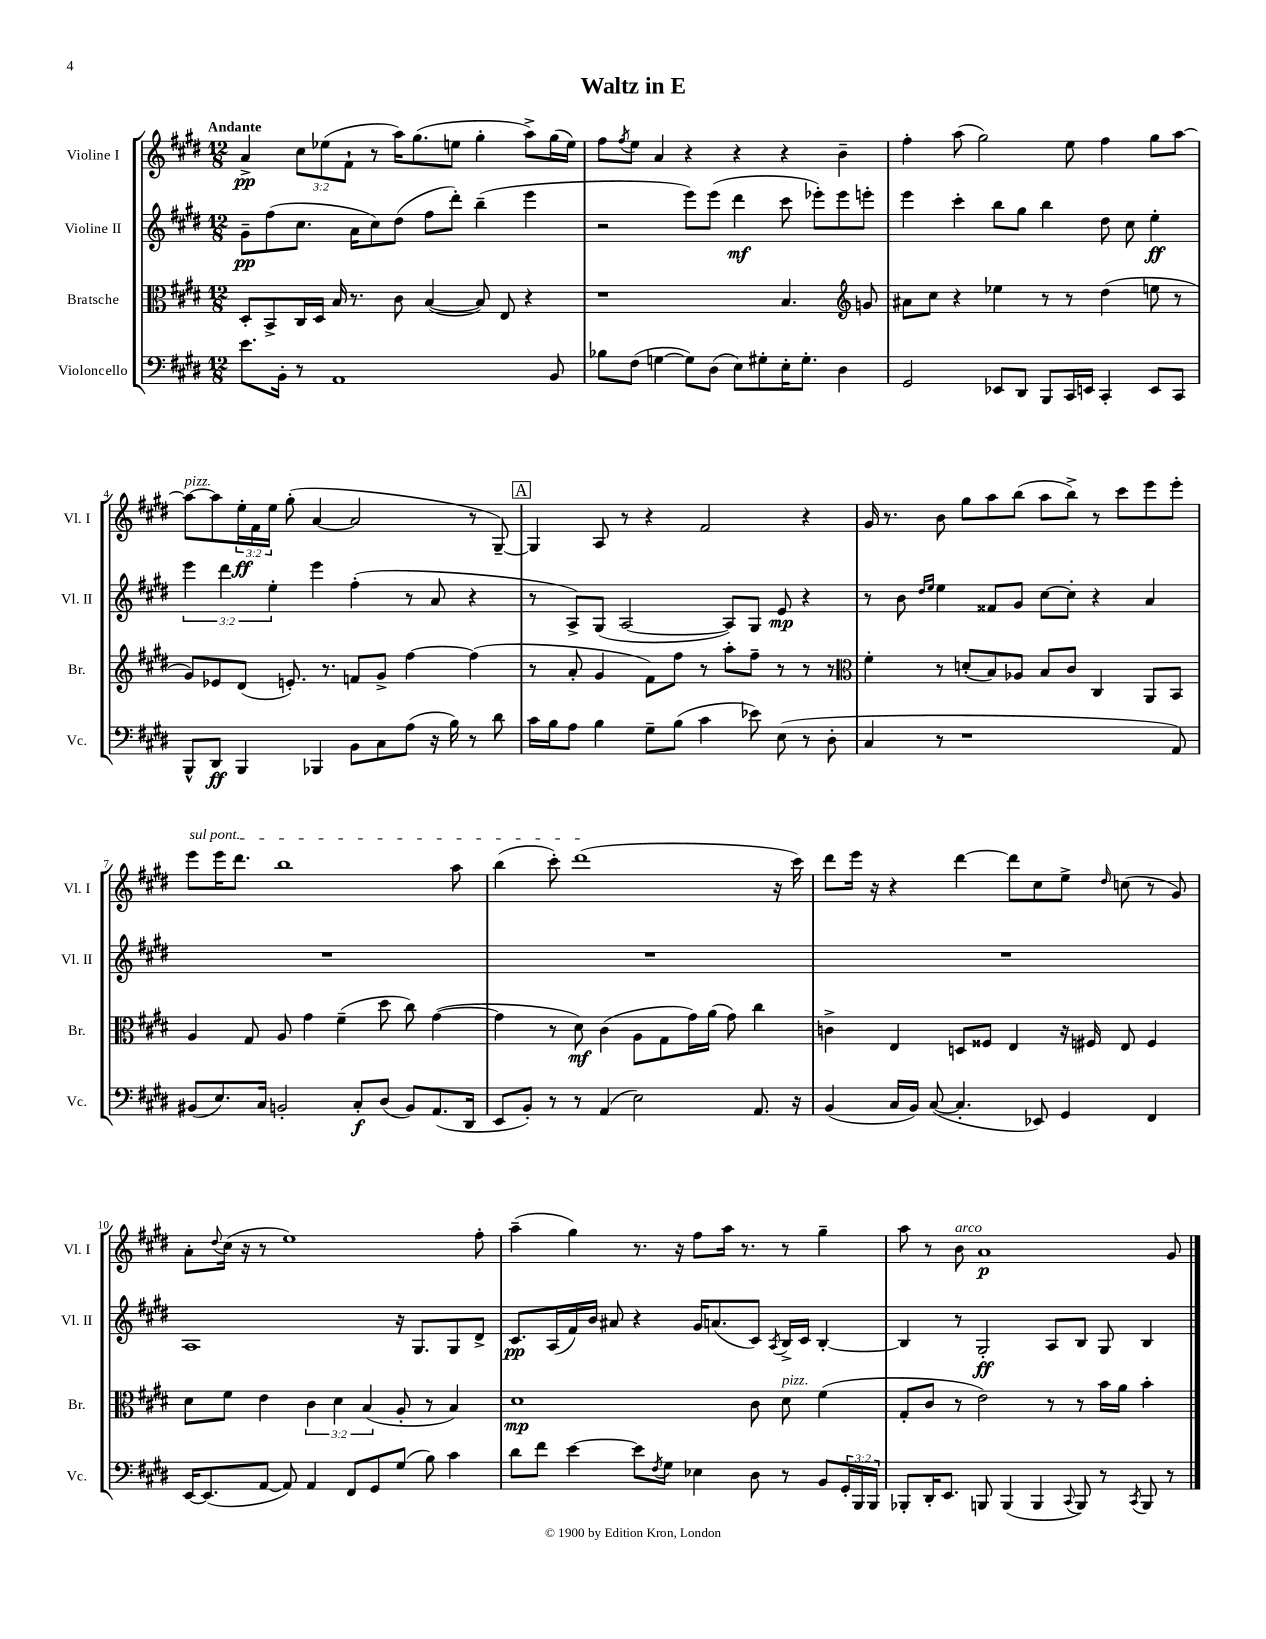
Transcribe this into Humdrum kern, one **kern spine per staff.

**kern	**kern	**kern	**kern
*staff4	*staff3	*staff2	*staff1
*clefF4	*clefC3	*clefG2	*clefG2
*k[f#c#g#d#]	*k[f#c#g#d#]	*k[f#c#g#d#]	*k[f#c#g#d#]
*M12/8	*M12/8	*M12/8	*M12/8
8.e\L	8D#'/L	8g#~\L	4a^/
.	8BB^/	(8ff#\	.
16BB'\Jk	.	.	.
8r	16C#/L	8.cc#\J	12cc#\L
.	16D#/JJ	.	.
.	.	.	(12ee-\
1AA	16B/	.	.
.	.	.	12f#`\J
.	8.r	16a\LK	.
.	.	8cc#\)	8r
.	8c#\	(8dd#\J	16aa\LK)
.	.	.	(8.gg#\
.	([4B/	8ff#\L	.
.	.	8ddd#'\J)	8ee\J
.	8B/])	(4bb~\	4gg#'\
.	8E/	.	.
.	4r	4eee\	8aa^\L)
8BB/	.	.	(16gg#\L
.	.	.	16ee\JJ)
=	=	=	=
8B-\L	1r	2r	8ff#\L
.	.	.	8qff#/
(8F#\J	.	.	8ee\J
[4G\	.	.	4a/
8G\]L)	.	8eee\L)	4r
(8D#\J	.	(8eee\J	.
8E\L)	.	4ddd#\	4r
8G#'\	.	.	.
16E'\K	4.B/	8ccc#\	4r
8.G#'\J	.	.	.
.	.	8eee-'\L)	.
4D#\	.	8eee-\	4b~\
*	*clefG2	*	*
.	8g/	8eee'\J	.
=	=	=	=
2GG#/	8a#\L	4eee\	4ff#'\
.	8cc#\J	.	.
.	4r	4ccc#'\	(8aa\
.	.	.	2gg#\)
8EE-/L	4ee-\	8bb\L	.
8DD#/J	.	8gg#\J	.
8BBB/L	8r	4bb\	.
16CC#/L	8r	.	8ee\
16EE/JJ	.	.	.
4CC#'/	(4dd#\	8dd#\	4ff#\
.	.	8cc#\	.
8EE/L	8ee\	4ee'\	8gg#\L
8CC#/J	8r	.	[8aa\J
=	=	=	=
8BBB^^/L	8g#/L)	6eee\	8aa\_L
8DD#/J	8e-/	.	8aa\]
.	.	6ddd#\	.
4BBB/	(8d#/J	.	24ee'\L
.	.	.	24f#\
.	.	6ee'\	24ee\JJ
.	8.e'/)	.	(8gg#'\
4BBB-/	.	4eee\	[4a/
.	8.r	.	.
8BB\L	8f/L	(4ff#'\	2a/]
8C#\	8g#^/J	.	.
(8A\J	[4ff#\	8r	.
16r	.	8a/	.
16B\)	.	.	.
8r	(4ff#\]	4r	8r
8d#\	.	.	[8G#~/)
=	=	=	=
16c#\LL	8r	8r	4G#/]
16B\J	.	.	.
8A\J	8a'/	8A^/L)	.
4B\	4g#/	(8G#/J	8A/
.	.	[2A/	8r
8G#~\L	8f#\L)	.	4r
(8B\J	8ff#\J	.	.
4c#\	8r	.	2f#/
.	8aa'\L	8A/]L)	.
8e-\)	8ff#~\J	8G#/J	.
(8E\	8r	8e/	.
8r	8r	4r	4r
8D#'\	8r	.	.
=	=	=	=
*	*clefC3	*	*
4C#/	4f#'\	8r	16g#/
.	.	.	8.r
.	.	8b\	.
.	.	16qqdd#/LL	.
.	.	16qqee/JJ	.
8r	8r	4ee\	8b\
1r	(8d'/L	.	8gg#\L
.	8B/)	8f##/L	8aa\
.	8A-/J	8g#/J	(8bb\J
.	8B/L	[8cc#\L	8aa\L
.	8c#/J	8cc#'\]J	8bb^\J)
.	4C#/	4r	8r
.	.	.	8ccc#\L
.	8AA/L	4a/	8eee\
8AA/)	8BB/J	.	8eee'\J
=	=	=	=
(8BB#/L	4A/	1.r	8eee\L
8.E/)	.	.	16eee\K
.	.	.	8.ddd#\J
.	8G#/	.	.
16C#/Jk	.	.	.
2BB'/	8A/	.	1bb
.	4g#\	.	.
.	(4f#~\	.	.
8C#'/L	.	.	.
(8D#/J	8dd#\	.	.
8BB/L)	8cc#\)	.	.
(8.AA/	([4g#\	.	.
.	.	.	8aa\
16DD#/Jk	.	.	.
=	=	=	=
8EE/L	4g#\]	1.r	(4bb\
8BB'/J)	.	.	.
8r	8r	.	8ccc#'\)
8r	8d#\)	.	(1ddd#
(4AA/	(4c#\	.	.
2E\)	8A\L	.	.
.	8G#\	.	.
.	16g#\L)	.	.
.	(16a\JJ	.	.
.	8g#\)	.	.
8.AA/	4cc#\	.	.
.	.	.	16r
16r	.	.	16ccc#\)
=	=	=	=
(4BB/	4c^\	1.r	8ddd#\L
.	.	.	16eee\Jk
.	.	.	16r
16C#/LL	4E/	.	4r
16BB/JJ)	.	.	.
([8C#/	.	.	.
4.C#'/]	8D/L	.	[4ddd#\
.	8F##/J	.	.
.	4E/	.	8ddd#\]L
8EE-/)	.	.	8cc#\
4GG#/	16r	.	8ee^\J
.	16F#/	.	.
.	.	.	16qqdd#/
.	8E/	.	(8cc\
4FF#/	4F#/	.	8r
.	.	.	8g#/)
=	=	=	=
[16EE/LK	8d#\L	1A	8a'\L
(8.EE/]	.	.	.
.	.	.	8qqdd#/
.	8f#\J	.	(16cc#\Jk
.	.	.	16r
[8AA/J	4e\	.	8r
8AA/])	.	.	1ee)
4AA/	6c#\	.	.
.	6d#\	.	.
8FF#/L	.	.	.
.	(6B/	.	.
8GG#/	.	.	.
(8G#/J	8A'/	16r	.
.	.	8.G#/L	.
8B\)	8r	.	.
4c#\	4B/)	8G#/	.
.	.	8d#^/J	8ff#'\
=	=	=	=
8d#\L	1d#	8.c#/L	(4aa~\
8f#\J	.	.	.
.	.	(16A/L	.
[4e\	.	16f#/)	4gg#\)
.	.	16b/JJ	.
.	.	8a#/	.
8e\]L	.	4r	8.r
8qF#/	.	.	.
8G#\J	.	.	.
.	.	.	16r
4E-\	.	16g#/LK	8ff#\L
.	.	(8.a/	.
.	.	.	16aa\Jk
.	.	.	8.r
8D#\	8c#\	8c#/J)	.
.	.	8qA/	.
8r	8d#\	16B^/LL	8r
.	.	16c#/JJ	.
8BB/L	(4f#\	[4B'/	4gg#~\
24GG#'/L	.	.	.
24BBB/	.	.	.
24BBB/JJ	.	.	.
=	=	=	=
8BBB-'/L	8G#'/L	4B/]	8aa\
16DD#'/K	8c#/J	.	8r
8.EE/J	.	.	.
.	8r	8r	8b\
8BBB/	2e\)	2G#'/	1a
(4BBB/	.	.	.
4BBB/	.	.	.
.	8r	8A/L	.
8qqCC#/	.	.	.
8BBB/)	8r	8B/J	.
8r	16b\LL	8G#/	.
.	16a\JJ	.	.
8qCC#/	.	.	.
8BBB/	4b'\	4B/	.
8r	.	.	8g#/
==	==	==	==
*-	*-	*-	*-
